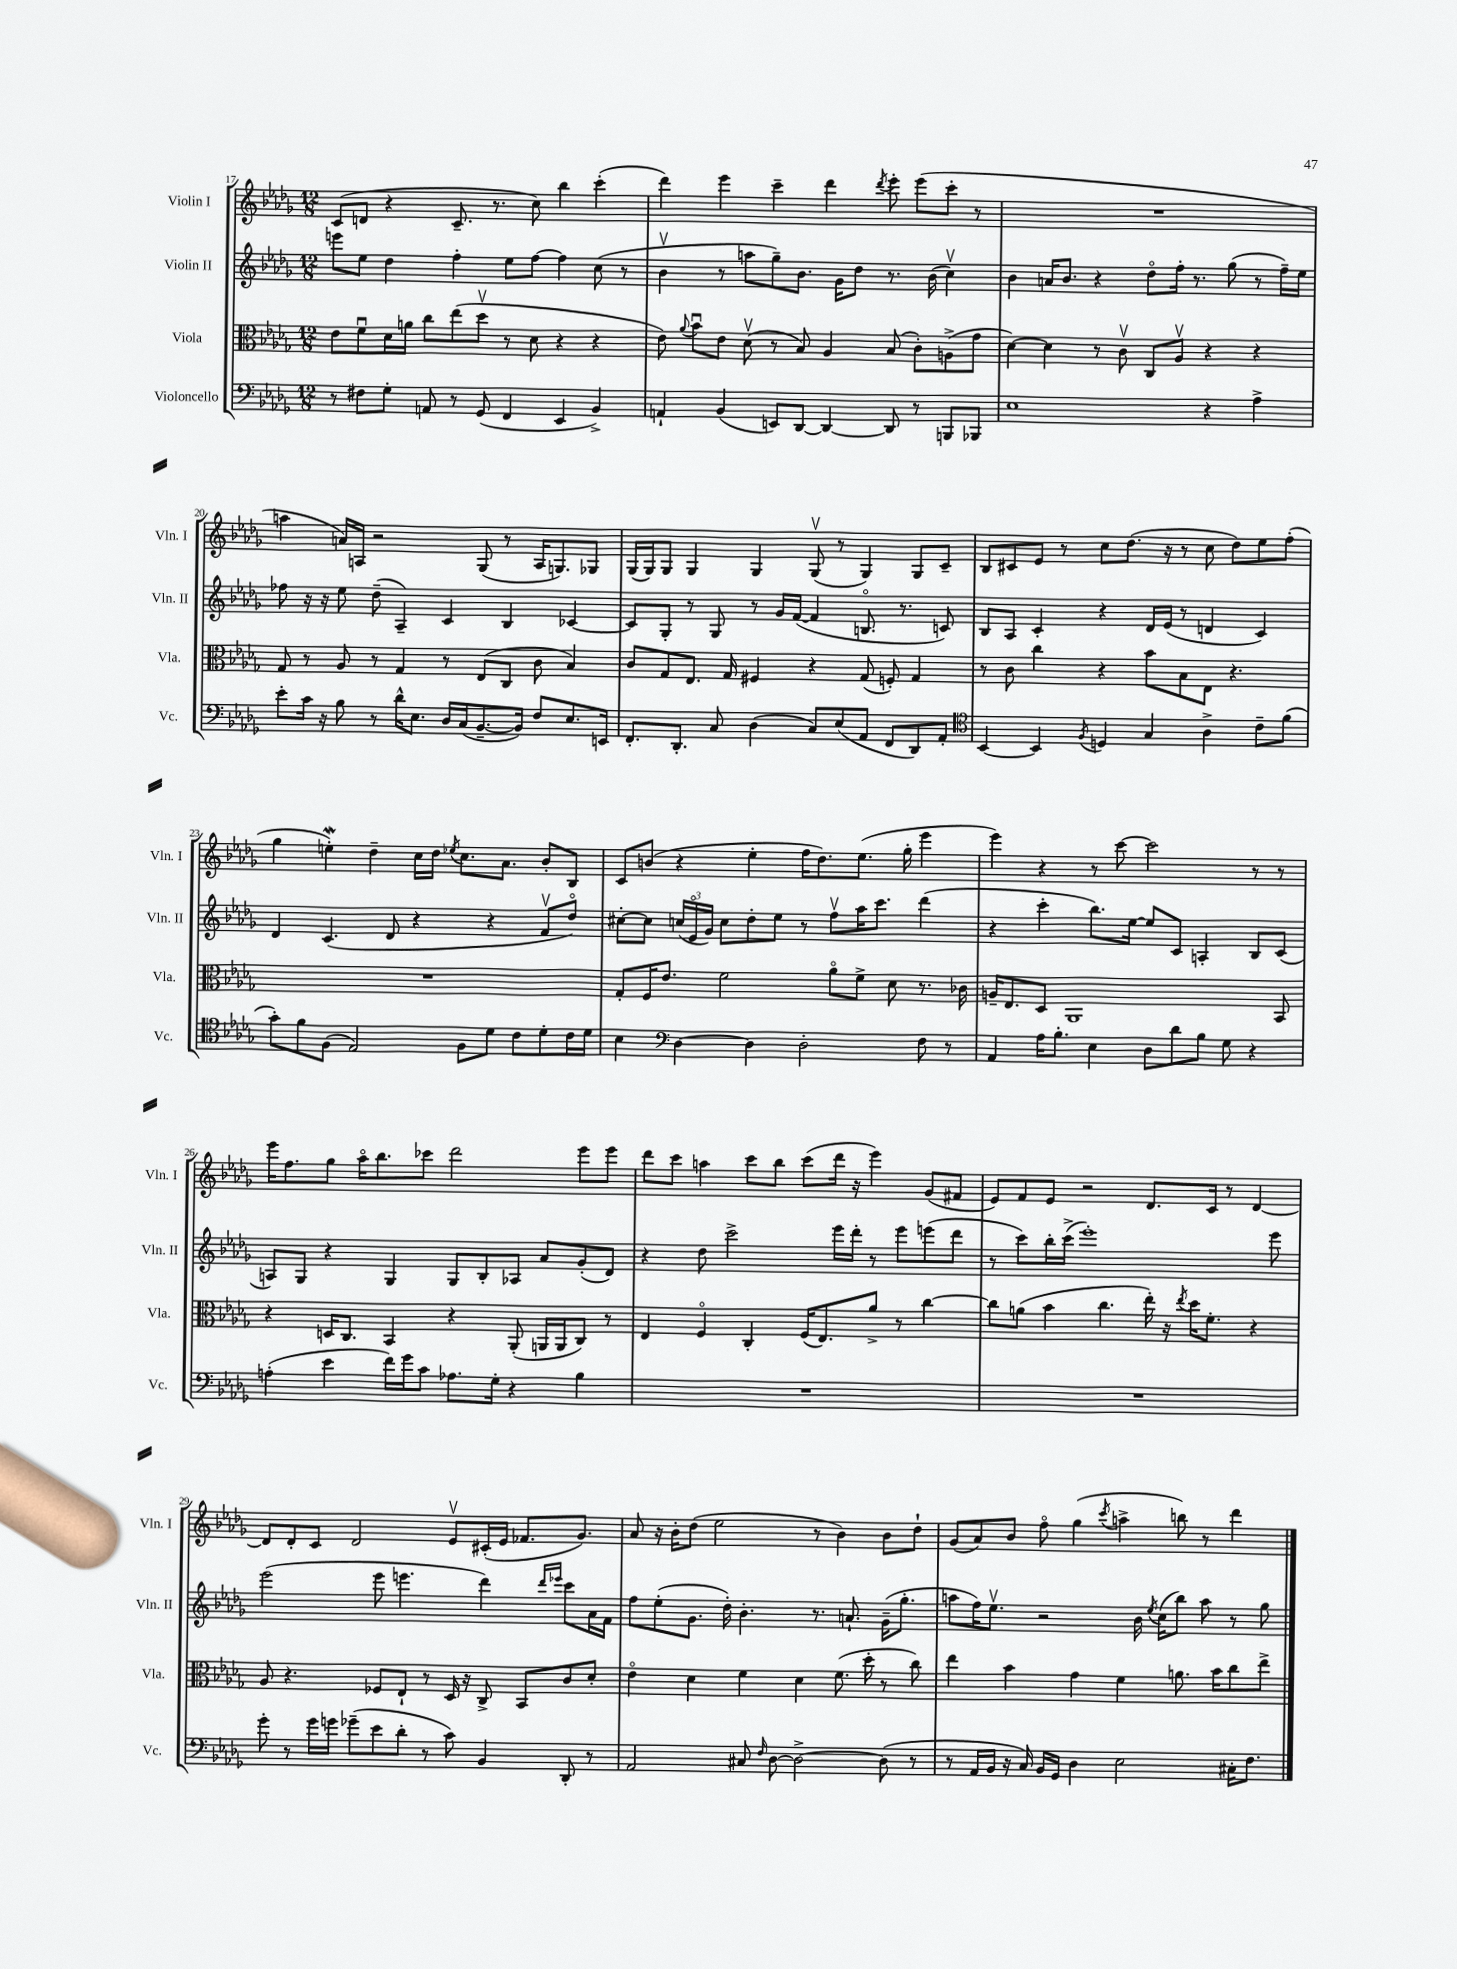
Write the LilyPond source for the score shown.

<<
\new StaffGroup <<
\new Staff = "s0" \with { instrumentName = "Violin I" shortInstrumentName = "Vln. I" } {
    \clef treble \key des \major \numericTimeSignature \time 12/8
    \autoBeamOff c'8[( d'8] r4 c'8.-- r8. c''8) bes''4 c'''4-.( |
    des'''4) ees'''4 c'''4-- des'''4 \acciaccatura { des'''8 } ees'''8-. ees'''8[( c'''8]-. r8 |
    R1. |
    a''4 a'16[) a16] r2 ges8( r8 a16[ g8.) ges8] |
    ges16[( ges16) ges8] ges4 ges4 ges8\upbow( r8 ges4) ges8[ c'8]-- |
    bes8[ cis'8 ees'8] r8 c''8[ des''8.]( r16 r8 c''8 des''8[) ees''8 f''8]-.( |
    ges''4 e''4-.\mordent) des''4-- c''16[ des''16] \acciaccatura { ees''8 } c''8.[ aes'8.] bes'8[-. bes8] |
    c'8[ b'8]( r4 ees''4-. f''16[ des''8.) ees''8.]( ges''16-. ees'''4 |
    ees'''4) r4 r8 c'''8~ c'''2 r8 r8 |
    ees'''16[ f''8. ges''8] aes''16[\flageolet bes''8. ces'''8] des'''2 ees'''8[ ees'''8] |
    des'''8[ c'''8] a''4 c'''8[ bes''8] c'''8[( des'''16] r16 ees'''4) ges'8[( fis'8] |
    ees'8[) f'8 ees'8] r2 des'8.[ c'16] r8 des'4~ |
    des'8[ des'8-. c'8] des'2 ees'8[\upbow cis'16-.( ees'16] fes'8.[ ges'8.]) |
    aes'8 r16 bes'16[-. des''8]( ees''2 r8 bes'4) bes'8[ des''8]-! |
    ges'8[( aes'8) bes'8] f''8\flageolet ges''4( \acciaccatura { c'''8 } a''4-> b''8) r8 des'''4 \bar "|." |
}
\new Staff = "s1" \with { instrumentName = "Violin II" shortInstrumentName = "Vln. II" } {
    \clef treble \key des \major \numericTimeSignature \time 12/8
    \autoBeamOff e'''8[ ees''8] des''4 f''4-. ees''8[ f''8]~ f''4 c''8( r8 |
    bes'4\upbow r8 a''8[ ges''8--) bes'8.] ges'16[ des''8] r8. bes'16( c''4\upbow) |
    bes'4 a'16[ bes'8.] r4 des''8[\flageolet f''16]-. r8. ges''8( r8 f''16[--) ees''16] |
    fes''8 r16 r16 ees''8 des''8--( aes4--) c'4 bes4 ces'4~ |
    ces'8[ ges8]-. r8 ges8 r8 ges'16[ f'16]~( f'4 b8.\flageolet r8. c'8) |
    bes8[ aes8] c'4-. r4 des'16[ ees'16]( r8 d'4 c'4) |
    des'4 c'4.( des'8 r4 r4 f'8[\upbow des''8]\flageolet) |
    cis''8[~-. cis''8] \tuplet 3/2 { c''16[( ees'16\flageolet ges'16]) } c''8[ des''8-. ees''8] r8 f''8[\upbow aes''16 c'''8.] des'''4( |
    r4 c'''4-. bes''8.[) ees''16]~ ees''8[ c'8] a4-. bes8[ c'8]( |
    a8[) ges8] r4 ges4 ges8[ bes8-. aes8] aes'8[ ges'8-.( des'8]) |
    r4 des''8 c'''2-> ees'''16[ des'''16]-. r8 ees'''8[ e'''8( des'''8] |
    r8 c'''8[) bes''16-. c'''16]->( ees'''1-.) ees'''8 |
    ees'''2( ees'''8 e'''4. des'''4) \grace { des'''16[ ees'''16] } c'''8[ aes'16 f'16] |
    f''8[ ees''8-.( ges'8.] des''16-.) bes'4.-. r8. a'8.-! ges'16[--( ges''8.]-. |
    a''8[ f''16) ees''8.]\upbow r2 bes'16 \acciaccatura { ees''8 } c''16[( bes''8]) a''8 r8 ges''8 \bar "|." |
}
\new Staff = "s2" \with { instrumentName = "Viola" shortInstrumentName = "Vla." } {
    \clef alto \key des \major \numericTimeSignature \time 12/8
    \autoBeamOff ees'8[ f'8\downbow des'16 a'16] c''8[ ees''8( des''8]\upbow r8 des'8 r4 r4 |
    ees'8) \appoggiatura { aes'8 } bes'8[\downbow ees'8] des'8\upbow( r8 bes8) aes4 bes8( c'8[-.) a8->( ges'8] |
    des'4~) des'4 r8 c'8\upbow c8[ aes8]\upbow r4 r4 |
    ges8 r8 aes8 r8 ges4 r8 ees8[( c8] c'8 bes4) |
    c'8[ ges8 ees8.] ges16 fis4 r4 ges8( f8-.) ges4 |
    r8 c'8 c''4 r4 bes'8[ bes8 ees8] r4. |
    R1. |
    ges8[-. f16 ees'8.] f'2 aes'8[\flageolet f'8]-> des'8 r8. ces'16 |
    a16[-- ees8. des8] aes,1 bes,8 |
    r4 d16[ c8.] bes,4 r4 aes,8-.( a,16[ a,16 c8]) r8 |
    ees4 f4\flageolet c4-. f16[( ees8.) aes'8]-> r8 c''4~ |
    c''8[ a'8]( bes'4 c''4. ees''16-.) r16 \acciaccatura { ees''8 } des''16[ f'8.]-. r4 |
    aes8 r4. fes8[ ees8]-! r8 des16 r16 c8-> bes,8[ c'8 des'8]-. |
    ees'4\flageolet des'4 f'4 des'4 f'8.( des''16-. r8 c''8) |
    ees''4 bes'4 ges'4 f'4 a'8. bes'16[ c''8 ees''8]-> \bar "|." |
}
\new Staff = "s3" \with { instrumentName = "Violoncello" shortInstrumentName = "Vc." } {
    \clef bass \key des \major \numericTimeSignature \time 12/8
    \autoBeamOff r8 fis8[ ges8]-. a,8 r8 ges,8( f,4 ees,4 bes,4->) |
    a,4-! bes,4( e,8[) des,8]~ des,4~ des,8 r8 b,,8[ bes,,8] |
    ees1 r4 aes4-> |
    ees'8[-. c'16] r16 bes8 r8 des'16[-^ ees8.] des16[ c16( bes,8.~-- bes,16]) f8[ ees8. e,16] |
    f,8.[-. des,8.]-. c8 des4( c8[) ees8( aes,8] f,8[ des,8) aes,8]-. |
    \clef tenor bes,4~ bes,4 \acciaccatura { f8 } d4 ges4 aes4-> c'8[-- f'8]( |
    ges'8[-.) f'8 f8]( ees2) f8[ des'8] c'8[ des'8-. c'16 des'16] |
    bes4 \clef bass des4~ des4 des2-. f8 r8 |
    aes,4 aes16[ bes8.]-. ees4 des8[ des'8 bes8] ges8 r4 |
    a4-.( ees'4 f'16[) ges'16 c'8] aes8.[ ges16]-. r4 bes4 |
    R1. |
    R1. |
    ges'8-. r8 ges'16[ g'16] ges'8[--( ees'8 des'8]-. r8 c'8) bes,4 des,8-. r8 |
    aes,2 cis8 \grace { f16 } des8~ des2~-> des8( r8 |
    r8 aes,16[ bes,16] r16 c16) bes,16[ ges,16] des4 ees2 cis16[-. f8.] \bar "|." |
}
>>
>>
\layout { \context { \Score currentBarNumber = #17 } }
